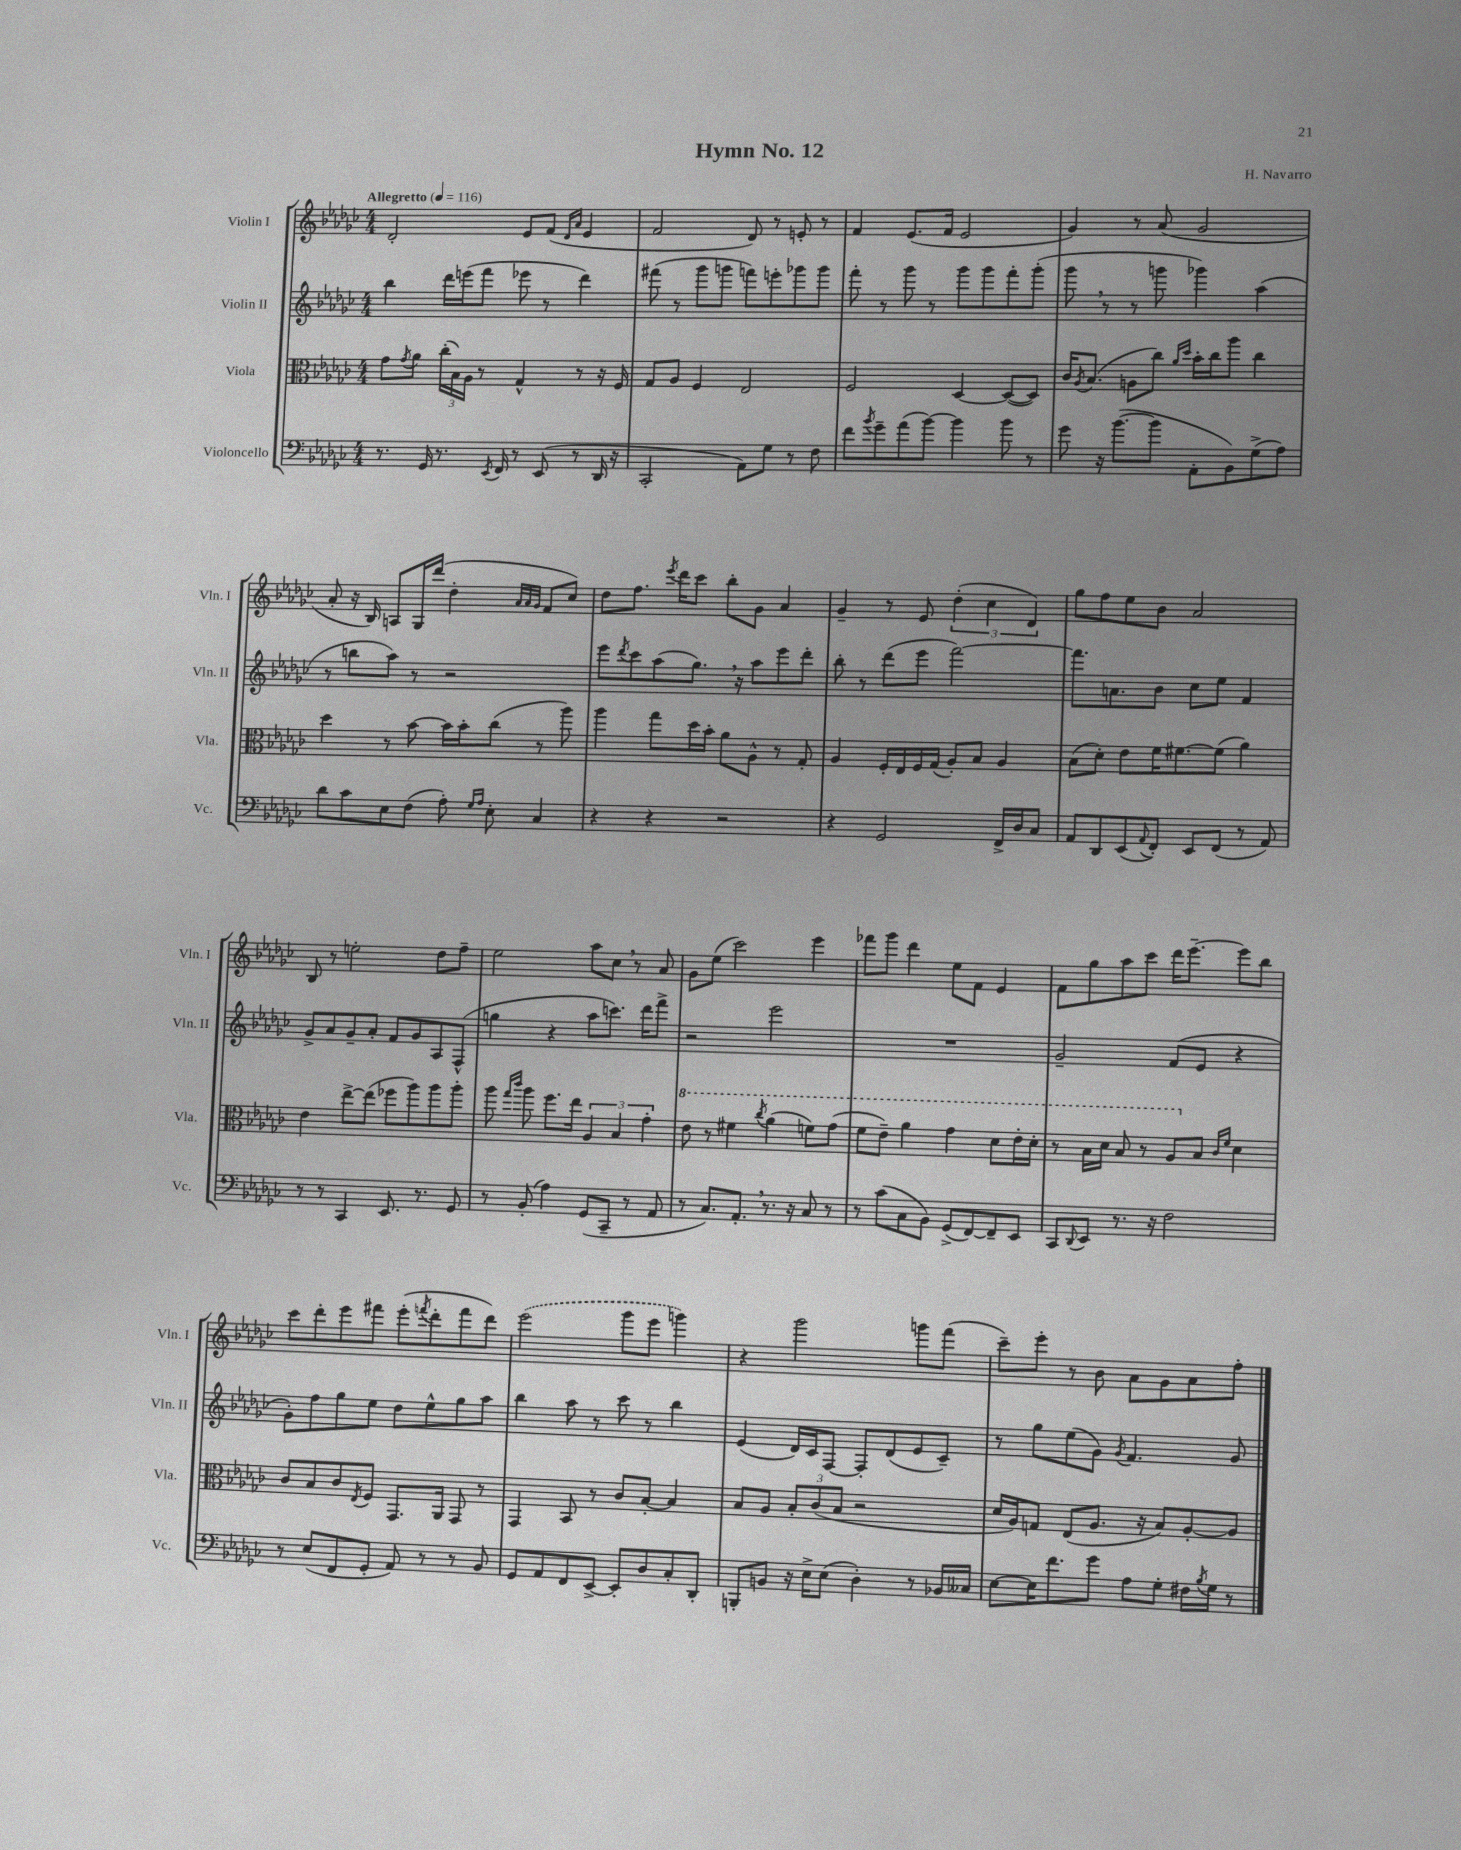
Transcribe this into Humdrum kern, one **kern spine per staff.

**kern	**kern	**kern	**kern
*part4	*part3	*part2	*part1
*staff4	*staff3	*staff2	*staff1
*I"Violoncello	*I"Viola	*I"Violin II	*I"Violin I
*I'Vc.	*I'Vla.	*I'Vln. II	*I'Vln. I
*clefF4	*clefC3	*clefG2	*clefG2
*k[b-e-a-d-g-c-]	*k[b-e-a-d-g-c-]	*k[b-e-a-d-g-c-]	*k[b-e-a-d-g-c-]
*M4/4	*M4/4	*M4/4	*M4/4
*MM116	*MM116	*MM116	*MM116
=1	=1	=1	=1
!	!	!	!LO:TX:a:B:t=Allegretto
8.r	8g-\L	4bb-\	2d-'/
.	8qg-/	.	.
.	8a-\J	.	.
16GG-/	.	.	.
8.r	(24cc-'\LL	16ddd-\LL	.
.	24B-\)	.	.
.	.	(16eeen\J	.
.	24A-\JJ	.	.
.	8r	8fff\J	.
8qEE-/	.	.	.
16FF/	.	.	.
8r	4G-^^/	8eee-X\	8e-/L
(8EE-/	.	8r	(8f/J
.	.	.	16qqd-/LL
.	.	.	16qqa-/JJ
8r	8r	4ddd-\)	4e-/
16DD-/	16r	.	.
16r	16F/	.	.
=2	=2	=2	=2
2CC-'/	8G-/L	(8fff#X\	2f/
.	8A-/J	8r	.
.	4F/	8ggg-\L	.
.	.	8gggn\J	.
8AA-\L)	2E-/	8fffn\L)	8d-/)
8G-\J	.	8eeen'\	8r
8r	.	8ggg-X\	8en'/
8F\	.	8ggg-\J	8r
=3	=3	=3	=3
8f\L	2F/	8fff'\	4f/
8qb-/	.	.	.
8g-~\	.	8r	.
(8a-\	.	8ggg-\	(8.e-/L
[8b-\J)	.	8r	.
.	.	.	16f/Jk
4b-\]	[4D-/	8ggg-\L	2e-/
.	.	8ggg-\	.
8b-\	(8D-/L_	8fff'\	.
8r	8D-/J])	(8ggg-'\J	.
=4	=4	=4	=4
8g-\	16c-/KL	8ggg-,\	4g-/)
.	8qA-/	.	.
.	(8.B-/J	.	.
16r	.	8r	.
([8.b-\L	.	.	.
.	8An\L	8r	8r
8b-\J]	8cc-\J)	8gggn\	(8a-/
.	16qqa-/LL	.	.
.	16qqdd-/JJ	.	.
8AA-'\L	16b-'\LL	4ggg-X\)	2g-/
.	16cc-\J	.	.
8BB-\)	8aa-\J	.	.
(8G-^\	4cc-\	(4aa-\	.
8A-\J)	.	.	.
!!LO:LB:g=z
=5	=5	=5	=5
8d-\L	4dd-\	8r	8a-'/
8c-\	.	8bbn\L	16r
.	.	.	16B-/)
8E-\	8r	8aa-\J)	8An/L
(8F\J	[8b-\	8r	16G-/L
.	.	.	(16ddd-/JJ
8A-'\)	16b-\LL]	2r	4dd-'\
.	16b-'\J	.	.
16qqG-/LL	.	.	.
16qqA-/JJ	.	.	.
8E-'\	(8cc-\J	.	.
.	.	.	32qqa-/LLL
.	.	.	32qqa-/
.	.	.	32qqg-/JJJ
4C-/	8r	.	8f/L
.	8aa-\)	.	8cc-/J)
=6	=6	=6	=6
4r	4aa-\	8eee-\L	8dd-\L
.	.	8qddd-/	.
.	.	8ccc-\	8.ff\J
4r	8gg-\L	(8aa-\	.
.	.	.	8qeee-/
.	.	.	16ddd-\KL
.	16dd-\L	8.gg-,\J)	8ccc-\J
.	16b-'\JJ	.	.
2r	8a-\L	.	8bb-'\L
.	.	16r	.
.	8A-^^\J	8aa-\L	8g-\J
.	8r	8eee-\	4a-/
.	8G-'/	8ddd-'\J	.
=7	=7	=7	=7
4r	4A-/	8bb-'\	4g-~/
.	.	8r	.
2GG-/	16F'/LL	(8ddd-\L	8r
.	16E-/	.	.
.	16F/	8eee-\J	8e-/
.	(16G-/JJ	.	.
.	8A-'/L)	[2fff\)	(6dd-'\
.	8B-/J	.	.
.	.	.	6cc-\
16FF^/LL	4A-/	.	.
16D-/J	.	.	.
.	.	.	6d-/)
8C-/J	.	.	.
=8	=8	=8	=8
8AA-/L	(8B-\L	8.fff\L]	8gg-\L
8DD-/	8d-'\J)	.	8ff\
.	.	8.an\	.
(8EE-/	8e-\L	.	8ee-\
8qqAA-/	.	.	.
8FF'/J)	16f\K	8b-\J	8b-\J
.	[8.f#X\	.	.
8EE-/L	.	8cc-\L	2a-/
(8FF/J	(8f#\J]	8ee-\J	.
8r	4a-\)	4f/	.
8AA-/)	.	.	.
!!LO:LB:g=z
=9	=9	=9	=9
8r	4e-\	8g-^/L	8B-/
8r	.	8a-/	8r
4CC-/	[8ee-^\L	8g-~/	2een'\
.	(8ee-\J]	8a-'/J	.
8.EE-/	8ff-X\L	8f/L	.
.	8aa-\)	8g-/	.
8.r	.	.	.
.	8aa-\	8A-/	8dd-\L
8GG-/	8aa-'\J	(8F^^/J	8ff~\J
=10	=10	=10	=10
8r	8aa-\	4ggn\	2ee-\
.	16qqgg-/LL	.	.
.	16qqccc-/JJ	.	.
(8BB-'/	8aa-\	.	.
4A-\)	8.ff\L	4r	.
.	16ee-\Jk	.	.
(8GG-/L	6A-/	8aa-\L	8aa-\L
8CC-~/J	.	8.cccn\J)	8cc-,\J
.	6B-/	.	.
8r	.	.	8r
.	.	16ddd-\KL	.
.	6g-'\	.	.
8AA-/	.	8fff^\J	8a-/
=11	=11	=11	=11
*	*8va	*	*
8r	8ee-\	2r	8g-\L
8.C-/L)	8r	.	(8ee-\J
.	4ff#X\	.	2ccc-\)
8.AA-',/J	.	.	.
.	8qccc-/	.	.
8.r	(4aa-\	2eee-\	.
16r	.	.	.
8C-/	8ffn\L)	.	4eee-\
8r	(8gg-\J	.	.
=12	=12	=12	=12
8r	8ff\L	1r	8fff-X\L
(8c-\L	8ee-~\J)	.	8ggg-\J
8C-\	4aa-\	.	4ddd-\
8BB-\J)	.	.	.
(8GG-^/L	4gg-\	.	8ee-\L
[8FF/)	.	.	8f\J
8FF~/]	8dd-\L	.	4e-/
8EE-/J	16ee-'\L	.	.
.	16dd-'\JJ	.	.
=13	=13	=13	=13
8CC-/L	8r	2g-~/	8f\L
8qqDD-/	.	.	.
8EE-/J	16b-\LL	.	8gg-\
.	16dd-\JJ	.	.
8.r	8b-/	.	8aa-\
.	8r	.	8ccc-\J
16r	.	.	.
2F\	8a-/L	(8f/L	16ddd-\KL
.	.	.	[8.eee-~\J
*	*X8va	*	*
.	8B-/J	8e-/J	.
.	16qqc-/LL	.	.
.	16qqf/JJ	.	.
.	4d-\	4r	8eee-\L]
.	.	.	8bb-\J
!!LO:LB:g=z
=14	=14	=14	=14
8r	8c-/L	8g-'\L)	8ccc-\L
(8E-/L	8B-/	8ff\	8ddd-'\
8FF/	8c-/	8gg-\	8eee-\
.	8qE-/	.	.
8GG-'/J	8F/J	8ee-\J	8fff#X\J
8AA-/)	8.GG-/L	8dd-\L	(8eee-'\L
.	.	.	8qfffn/
8r	.	8ee-^^\	8ddd-'\
.	16AA-/Jk	.	.
8r	8GG-/	8gg-\	8fff\
8BB-/	8r	8aa-\J	8ddd-\J)
=15	=15	=15	=15
8GG-/L	4GG-/	4bb-\	(2eee-\
8AA-/	.	.	.
8FF/	8BB-/	8aa-\	.
[8EE-^/J	8r	8r	.
8EE-'/L]	8c-/L	8ccc-\	8ggg-\L
8D-/	[8B-'/J	8r	8eee-\J
8C-'/	4B-/]	4bb-\	4gggn\)
8DD-'/J	.	.	.
=16	=16	=16	=16
8BBBn'/L	8B-/L	(4e-/	4r
8BBn/J	8A-/J	.	.
16r	12B-'/L	16d-/LL)	2ggg-\
16E-^\KL	.	16c-/J	.
.	(12c-/	.	.
(8E-\J	.	[8F/J	.
.	12B-/J	.	.
4D-'\)	2r	8F'/L]	.
.	.	(8d-/	.
8r	.	8e-/	8gggn\L
16BB-X/LL	.	8c-~/J)	(8fff\J
16C--X/JJ	.	.	.
=17	=17	=17	=17
[8E-\L	16d-/LL	8r	8ccc-~\L)
.	16A-/J)	.	.
16E-\K]	8Gn/J	8gg-\L	8eee-'\J
8.f\	.	.	.
.	(8E-/L	(8ee-\	8r
8g-\J	8.A-/J	8g-\J)	8b-\
.	.	8qg-/	.
8A-\L	.	4.f/	8a-\L
.	16r	.	.
8G-'\J	8B-/L)	.	8g-\
16F#X\LL	[8A-'/	.	8a-\
8qB-/	.	.	.
16G-\JJ	.	.	.
8r	8A-/J]	8g-/	8ff'\J
==	==	==	==
*-	*-	*-	*-
